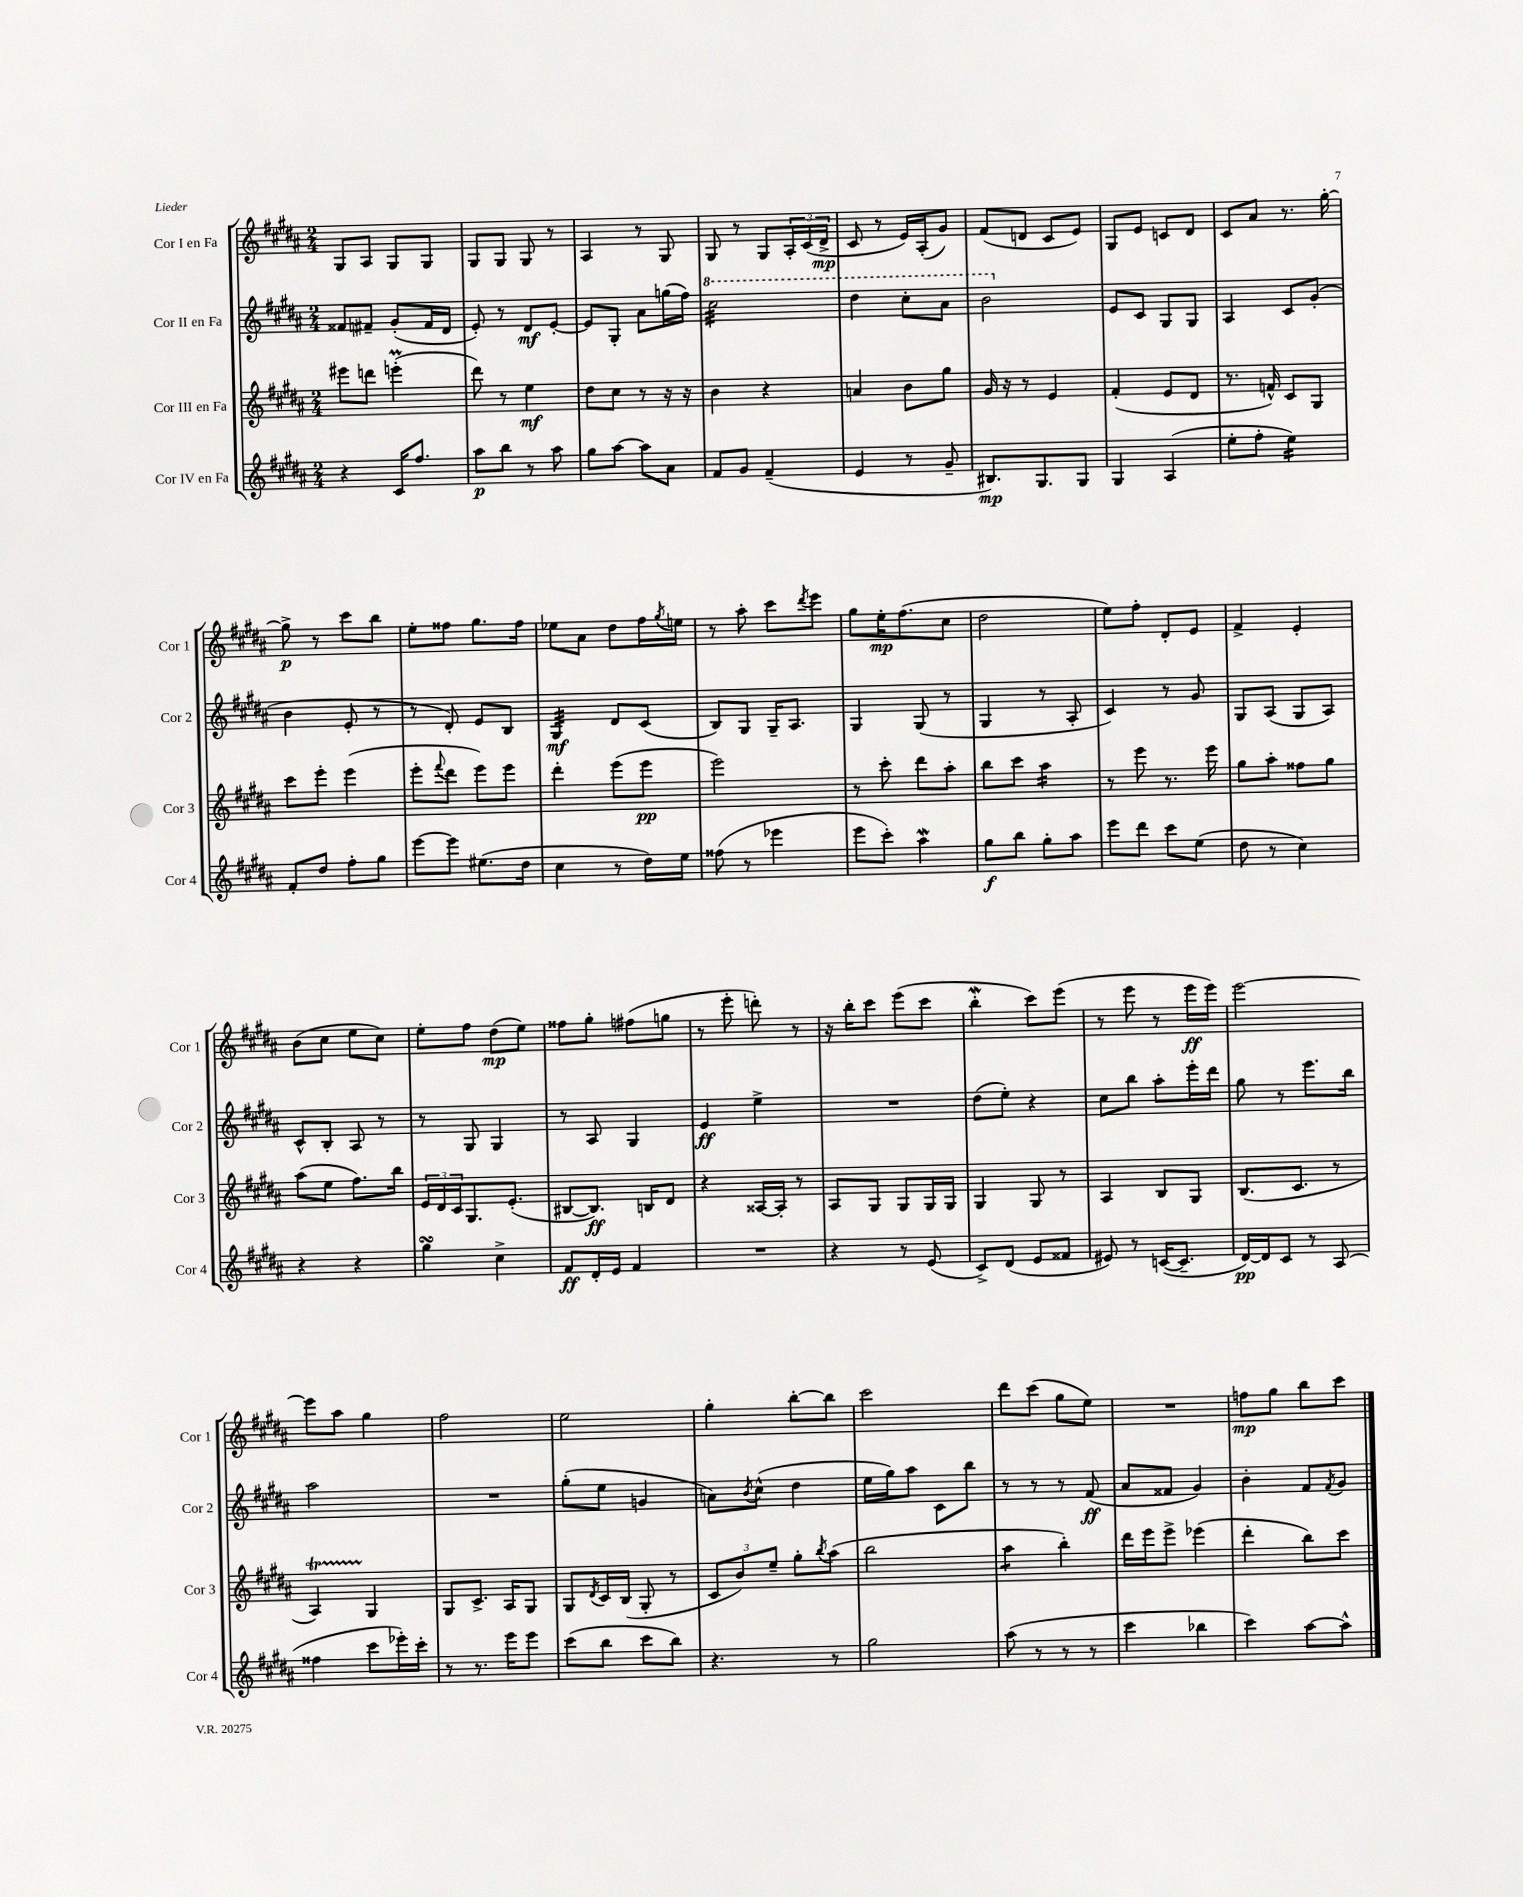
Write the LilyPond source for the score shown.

<<
\new StaffGroup <<
\new Staff = "s0" \with { instrumentName = "Cor I en Fa" shortInstrumentName = "Cor 1" } {
    \clef treble \key b \major \numericTimeSignature \time 2/4
    gis8 ais8 gis8 gis8 |
    gis8 gis8 gis8 r8 |
    ais4 r8 gis8 |
    gis8 r8 gis8 \tuplet 3/2 { ais16-. cis'16( dis'16->\mp } |
    cis'8 r8 e'16) ais16-.( gis'8) |
    fis'8( d'8 cis'8 e'8) |
    gis8 e'8 c'8 dis'8 |
    cis'8 ais'8 r8. gis''16~-. |
    gis''8->\p r8 cis'''8 b''8 |
    e''8-. fisis''8 gis''8. fisis''16 |
    ees''8 ais'8 dis''8 fis''16 \acciaccatura { gis''8 } e''16 |
    r8 ais''8-. cis'''8 \acciaccatura { dis'''8 } e'''8 |
    gis''8 e''16-.\mp fis''8.( cis''8 |
    dis''2 |
    e''8) fis''8-. dis'8-. e'8 |
    fis'4-> e'4-. |
    b'8( cis''8 e''8 cis''8) |
    e''8-. fis''8 dis''8\mp( e''8) |
    fisis''8 gis''8-. fis''8( g''8 |
    r8 e'''8-. d'''8-.) r8 |
    r16 b''16-. cis'''8 e'''8( cis'''8 |
    b''4-.\mordent cis'''8) e'''8( |
    r8 e'''8 r8 e'''16\ff e'''16) |
    e'''2~ |
    e'''8 ais''8 gis''4 |
    fis''2 |
    e''2 |
    gis''4-. b''8~-. b''8 |
    cis'''2 |
    dis'''8 cis'''8( gis''8 e''8) |
    R2 |
    f''8\mp gis''8 b''8 cis'''8 \bar "|." |
}
\new Staff = "s1" \with { instrumentName = "Cor II en Fa" shortInstrumentName = "Cor 2" } {
    \clef treble \key b \major \numericTimeSignature \time 2/4
    fisis'8 fis'8-- gis'8-.( fis'16 dis'16 |
    e'8-.) r8 dis'8\mf e'8~-. |
    e'8 gis8-. ais'8 g''16( fis''16) |
    \ottava #1 cis'''2:32 |
    dis'''4 cis'''8-. ais''8 |
    b''2 \ottava #0 |
    e'8 cis'8 gis8 gis8 |
    ais4 cis'8 gis'8-.( |
    b'4 e'8-. r8 |
    r8 dis'8-.) e'8 b8 |
    gis4:32\mf dis'8 cis'8( |
    b8) gis8 gis16-- ais8. |
    gis4 gis8( r8 |
    gis4 r8 ais8-. |
    cis'4) r8 gis'8 |
    gis8 ais8( gis8 ais8) |
    cis'8-^ b8-. ais8 r8 |
    r8 gis8 gis4 |
    r8 ais8 gis4 |
    e'4\ff e''4-> |
    R2 |
    dis''8( e''8-.) r4 |
    cis''8 b''8 ais''8-. e'''16-. dis'''16 |
    gis''8 r8 e'''8. b''16 |
    ais''2 |
    R2 |
    gis''8-.( e''8 g'4 |
    a'8) \acciaccatura { b'8 } cis''8-^( dis''4 |
    e''16 gis''16) ais''8 cis'8 b''8 |
    r8 r8 r8 fis'8\ff( |
    ais'8 fisis'8 gis'4) |
    b'4-. fis'8 \acciaccatura { fis'8 } gis'8 \bar "|." |
}
\new Staff = "s2" \with { instrumentName = "Cor III en Fa" shortInstrumentName = "Cor 3" } {
    \clef treble \key b \major \numericTimeSignature \time 2/4
    eis'''8 d'''8 e'''4-.\prall( |
    dis'''8) r8 e''4\mf |
    dis''8 cis''8 r8 r16 r16 |
    b'4 r4 |
    a'4 b'8 gis''8 |
    gis'16 r16 r8 e'4 |
    fis'4-.( e'8 dis'8 |
    r8. f'16-^) cis'8 gis8 |
    cis'''8 e'''8-. e'''4( |
    e'''8-. \appoggiatura { fis'''8 } dis'''8 e'''8) e'''8 |
    dis'''4-. e'''8( e'''8\pp |
    e'''2) |
    r8 cis'''8-. dis'''8 ais''8-. |
    b''8 cis'''8 ais''4:16 |
    r8 e'''8 r8. e'''16 |
    gis''8 ais''8-. fisis''8 gis''8 |
    ais''8( e''8 fis''8.) b''16 |
    \tuplet 3/2 { e'16 dis'16 cis'16 } gis8. e'8.-.( |
    bis8~ bis8.\ff) b16 dis'8 |
    r4 aisis16~ aisis16-. r8 |
    ais8 gis8 gis8 gis16 gis16 |
    gis4 gis8 r8 |
    ais4 b8 gis8 |
    b8.( cis'8. r8 |
    ais4\startTrillSpan) gis4\stopTrillSpan |
    gis8 cis'8.-> ais16 gis8 |
    gis8 \acciaccatura { dis'8 } cis'16 b16( gis8-. r8 |
    \tuplet 3/2 { cis'8 b'8) e''8-- } gis''8-. \acciaccatura { b''8 } ais''8( |
    b''2 |
    ais''4:8 b''4-.) |
    dis'''16 e'''16 e'''8-> ees'''4( |
    dis'''4-. b''8) cis'''8 \bar "|." |
}
\new Staff = "s3" \with { instrumentName = "Cor IV en Fa" shortInstrumentName = "Cor 4" } {
    \clef treble \key b \major \numericTimeSignature \time 2/4
    r4 cis'16 fis''8. |
    ais''8\p b''8 r8 ais''8 |
    gis''8 ais''8~ ais''8 ais'8 |
    fis'8 gis'8 fis'4--( |
    e'4 r8 gis'8-- |
    bis8.\mp) gis8. gis8 |
    gis4 ais4( |
    e''8-. fis''8-. e''4:16) |
    fis'8-. dis''8 fis''8-. gis''8 |
    e'''8~ e'''8 eis''8.( dis''16 |
    cis''4 r8 dis''16) e''16 |
    fisis''8( r8 ees'''4 |
    e'''8 cis'''8-.) ais''4\mordent |
    gis''8\f b''8 gis''8-. ais''8 |
    e'''8 dis'''8 cis'''8 e''8( |
    dis''8 r8 cis''4) |
    r4 r4 |
    gis''4\turn cis''4-> |
    fis'8\ff dis'16-. e'16 fis'4 |
    R2 |
    r4 r8 e'8( |
    cis'8->) dis'8( e'8 fisis'8 |
    eis'8) r8 c'16~( c'8.-- |
    dis'16~\pp) dis'16 cis'8 r8 ais8( |
    fisis''4 cis'''8 ees'''16-.) cis'''16-. |
    r8 r8. e'''16 e'''8 |
    cis'''8( b''8 cis'''8 b''8) |
    r4. r8 |
    gis''2 |
    ais''8( r8 r8 r8 |
    cis'''4 bes''4 |
    cis'''4) ais''8~ ais''8-^ \bar "|." |
}
>>
>>
\layout { \context { \Score \remove "Bar_number_engraver" } }
